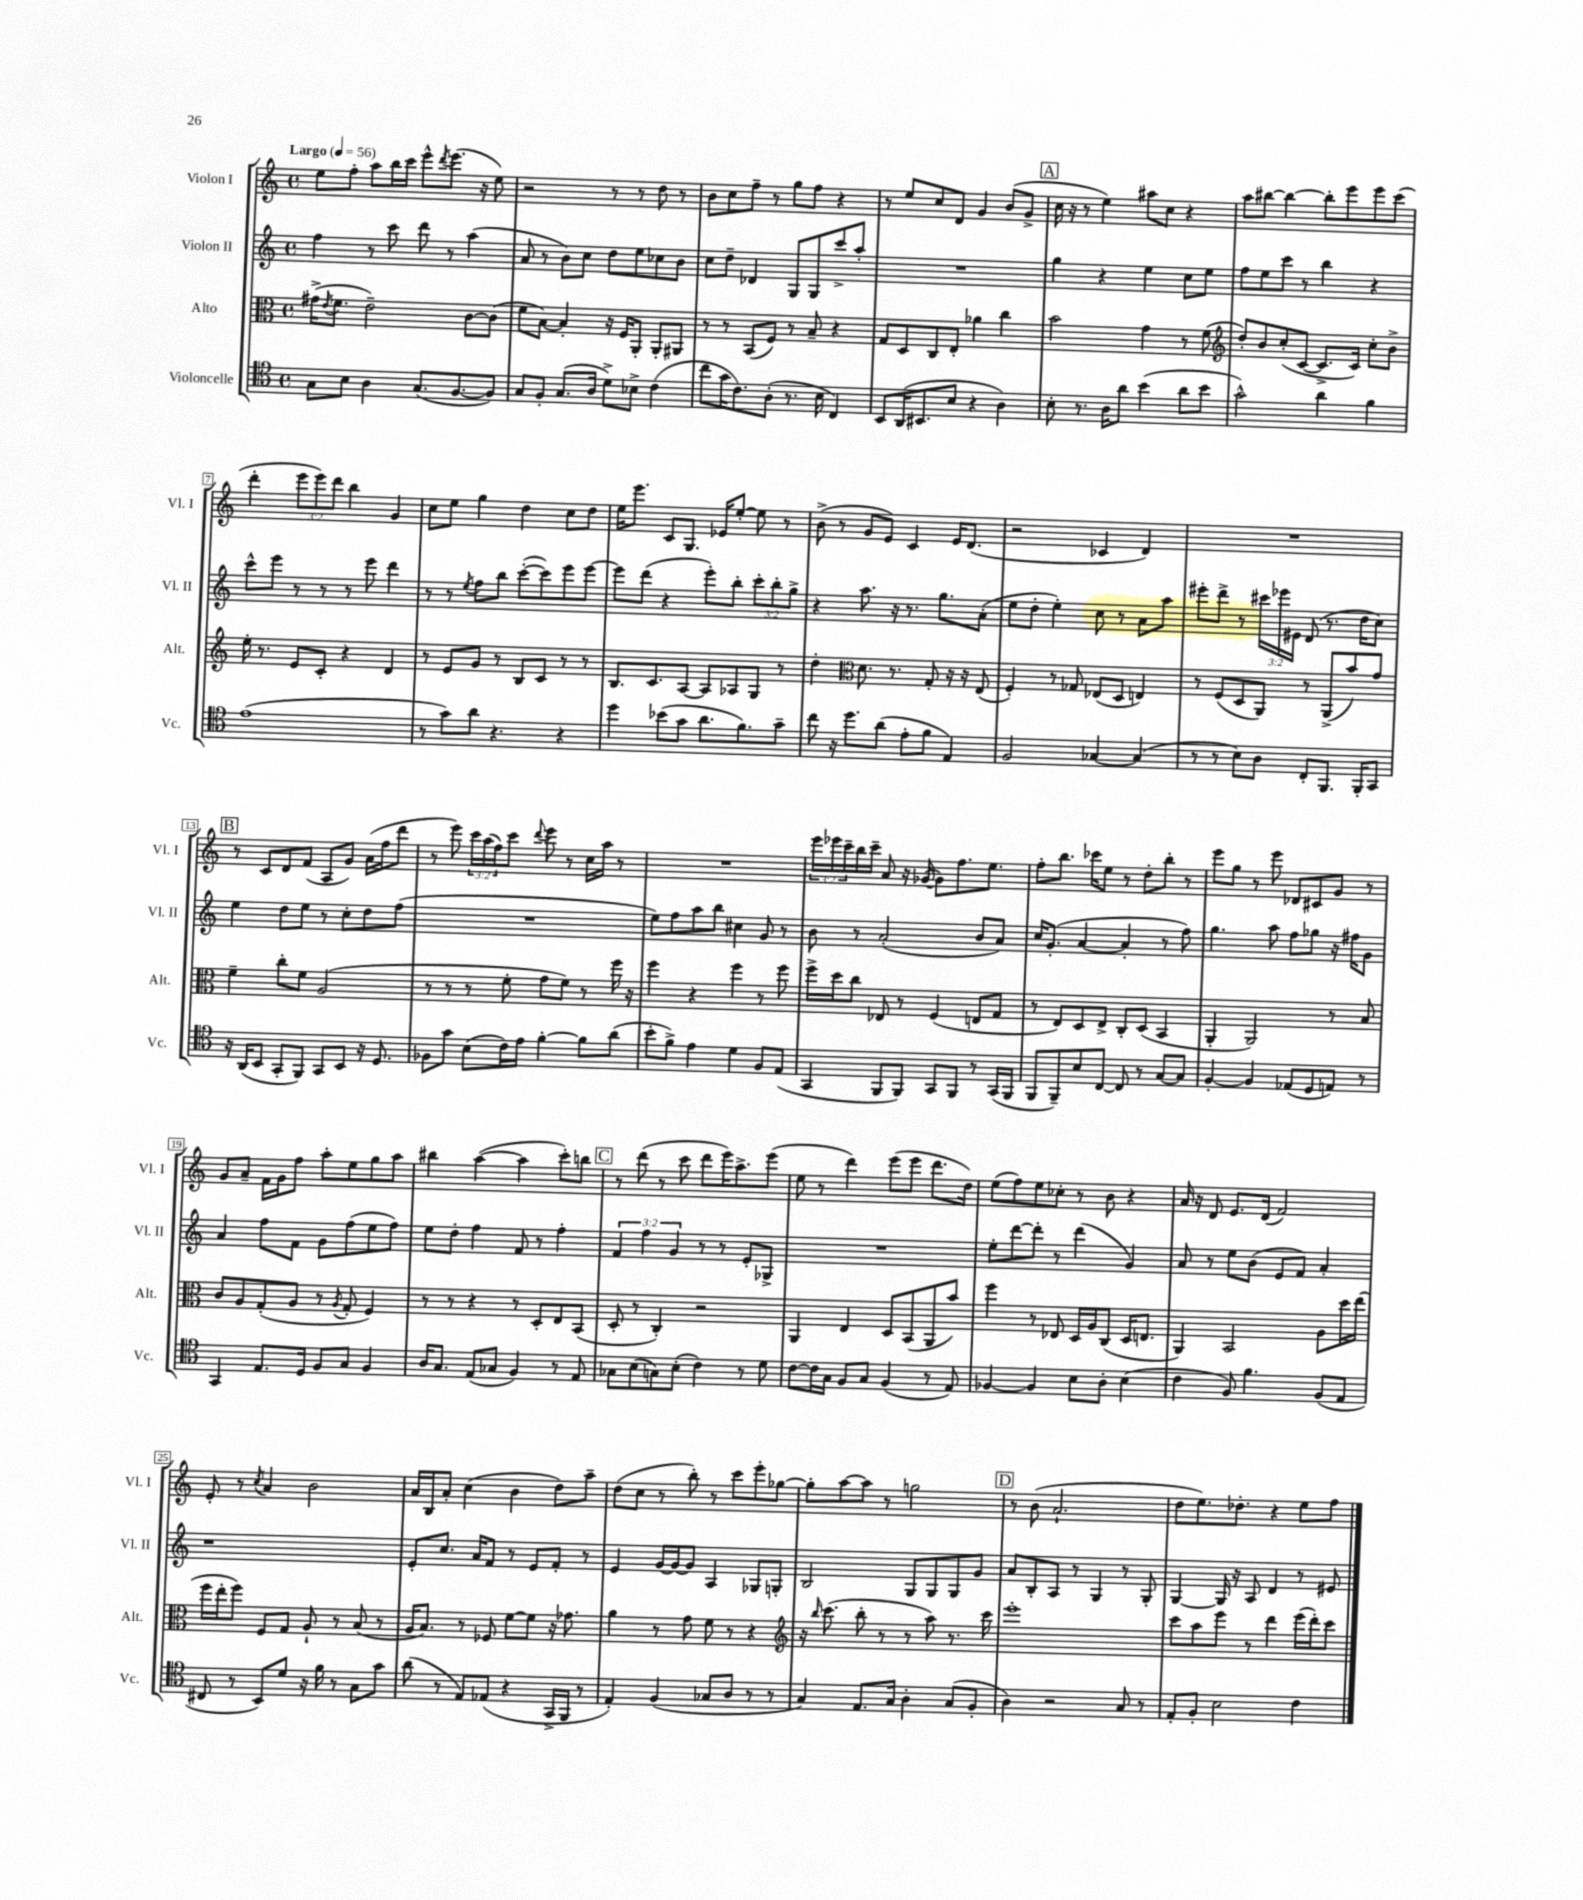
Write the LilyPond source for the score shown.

<<
\new StaffGroup <<
\new Staff = "s0" \with { instrumentName = "Violon I" shortInstrumentName = "Vl. I" } {
    \clef treble \key c \major \defaultTimeSignature \time 4/4 \override Staff.TupletNumber.text = #tuplet-number::calc-fraction-text \tempo "Largo" 4 = 56
    e''8 f''8-. a''8 b''16 c'''16 e'''8-^ \acciaccatura { d'''8 } e'''8.( r16 e''8) |
    r2 r8 r8 d''8 r8 |
    b'8 c''8 f''8-- r8 g''8 f''8 r4 |
    r8 e''8 c''8 d'8 g'4 b'8( g'8-> |
    \mark \markup { \box "A" } c''16 r16 r8 e''4) ais''8 c''8 r4 |
    a''8 bis''8~ bis''4~ bis''8-. e'''8 e'''8 c'''8( |
    d'''4-. \tuplet 3/2 { e'''8 e'''8) d'''8 } b''4 g'4 |
    c''8 e''8 g''4 d''4 c''8 d''8 |
    e''16 e'''8. c'8 g8. ees'16 e''8~-. e''8 r8 |
    b'8->( r8 g'8 e'8) c'4 e'16 d'8.( |
    r2 ces'4 d'4) |
    R1 |
    \mark \markup { \box "B" } r8 c'8 d'8 f'8( a8 g'8) a'16( f''16 d'''8 |
    r8 e'''8) \tuplet 3/2 { c'''16 a''16( f''16) } c'''8 \appoggiatura { d'''8 } e'''8 r8 c''16 a''16 r8 |
    R1 |
    \tuplet 3/2 { e'''16 ees'''16 c'''16-- } b''16 c'''16-- a'8 r16 ges'16~( ges'8) f''8. e''8. |
    f''8-. b''8. ces'''16 e''8 r8 d''8-. b''8-. r8 |
    e'''8 g''8 r8 e'''8 des'8 cis'8 g'8 r8 |
    g'8 a'8-- f'16 g'16 f''8 a''8-. e''8 g''8 a''8 |
    bis''4 a''4~( a''4 c'''8-.) b''8 |
    \mark \markup { \box "C" } r8 d'''8( r8 c'''8 d'''8 e'''16) a''8.-> e'''8( |
    e''8 r8 d'''4) e'''8( e'''8 d'''8. d''16) |
    e''8( f''8) e''8 ces''8-. r8 b'8 r4 |
    a'16 r16 d'8 e'8. d'16( f'2) |
    e'8-. r8 \acciaccatura { c''8 } a'4 b'2 |
    a'16 b16 a'8-. c''4( b'4 d''8) a''8-- |
    d''8( c''8 r8 b''8-.) r8 c'''8 e'''8-. ges''8~ |
    ges''8-. a''8~ a''8 r8 g''2 |
    \mark \markup { \box "D" } r8 b'8( a'2.-! |
    d''8 e''8.) des''8.-. r4 e''8 f''8 \bar "|." |
}
\new Staff = "s1" \with { instrumentName = "Violon II" shortInstrumentName = "Vl. II" } {
    \clef treble \key c \major \defaultTimeSignature \time 4/4 \override Staff.TupletNumber.text = #tuplet-number::calc-fraction-text
    f''4 r8 c'''8 d'''8 r8 a''4( |
    a'8 r8 b'8) c''8 d''8 e''8 ces''8 b'8 |
    c''8 d''8-- des'4 g8 g8 c'''8-> a''8-. |
    R1 |
    \mark \markup { \box "A" } g''4 r4 e''4 c''8 e''8 |
    f''8 e''8 c'''8 r8 b''4 r4 |
    c'''8-^ e'''8 r8 r8 r8 e'''8 d'''4 |
    r8 r8 \acciaccatura { e''8 } f''8 b''8 c'''8~-.( c'''8) e'''8 e'''8~ |
    e'''8 d'''8( r4 e'''8-.) b''8-. \tuplet 3/2 { c'''8-. b''8-. g''8-> } |
    r4 a''8. r16 r8. g''8. a'8-.( |
    e''8 d''8-. e''4-.) c''8 r8 a'8 a''8 |
    eis'''8-. d'''8-> r8 \tuplet 3/2 { cis'''16 ees'''16 eis'16 } d'8( r8. d''16 c''8) |
    \mark \markup { \box "B" } e''4 d''8 e''8 r8 c''8-. d''8 f''8( |
    R1 |
    e''8) f''8 a''8 b''8 cis''4 g'8 r8 |
    b'8 r8 a'2-.( b'8 a'8) |
    c''16 g'8.-.( a'4~ a'4-. r8 f''8) |
    g''4. a''8 f''8 ges''8 r16 fis''16 g'8 |
    a'4 f''8 f'8 g'8 f''8( e''8 f''8) |
    e''8 d''8-. f''4 f'8 r8 f''4-. |
    \mark \markup { \box "C" } \tuplet 3/2 { f'4 f''4 g'4 } r8 r8 e'8-. ges8-> |
    R1 |
    e''8-. d'''8~ d'''8-. r8 d'''4( g'4) |
    a'8 r8 e''8 b'8( e'8 f'8) a'4-. |
    r1 |
    e'8-. c''8. a'16 f'8 r8 e'8 f'8-. r8 |
    e'4 g'16~ g'16~ g'8 a4 ges8 g8-. |
    b2 g8 g8 g8 g'8 |
    \mark \markup { \box "D" } a'8 b8-. a8 r8 g4 r8 g8-. |
    g4~ g16 r16 a8 d'4 r8 eis'8 \bar "|." |
}
\new Staff = "s2" \with { instrumentName = "Alto" shortInstrumentName = "Alt." } {
    \clef alto \key c \major \defaultTimeSignature \time 4/4
    gis'16->( \acciaccatura { e'8 } f'8. e'2--) c'8~ c'8( |
    f'8 b8~) b4-. r16 f16 a,8-. a,8-. ais,8 |
    r8 r8 b,8( f8) r8 b8-- r4 |
    g8 d8 c8 e8-. aes'4 c''4 |
    \mark \markup { \box "A" } b'2 g'4 r8 f'8( |
    \clef treble d''8-.) b'8 c''8-.( c'8~ c'8.-> c'16) c''8-. b'8-> |
    e''16-. r8. e'8 c'8-. r4 d'4 |
    r8 e'8 g'8 r8 b8 c'8 r8 r8 |
    b8. c'8. a8~ a8 aes8 g8 r8 |
    d''4-. \clef alto d'8. r8. g8-. r16 r16 e8( |
    f4-.) r8 ges8 ees8( d8 e4) |
    r8 f8( d8 a,8) r8 a,8->( b'8) g'8 |
    \mark \markup { \box "B" } f'4-- c''8-. f'8 a2( |
    r8 r8 r8 f'8-. g'8 f'8) r8 f''16 r16 |
    f''4 r4 f''4 r8 f''8 |
    f''16-> d''16 c''8 ees8 r8 f4( e8 g8 |
    r8 e8) d8 e8-> c8-. d8( b,4 |
    a,4-. a,2) r8 b8 |
    c'8 a8 g8-.( a8 r8 \acciaccatura { a8 } g8-. f4) |
    r8 r8 r4 r8 d8-. e8 b,8( |
    \mark \markup { \box "C" } d8-. r8 c4-.) r2 |
    a,4 e4 d8 b,8( a,8 b'8) |
    f''4 r8 ees8 d16 a16 c8( d16 e8. |
    a,4) b,2 a8 d''16 e''16( |
    f''16 e''16-. f''8) f8 g8 a8-! r8 b8( r8 |
    a16 b8.) r8 fes8 f'8~ f'8 r16 ges'8. |
    a'4 r8 g'8 f'8 r8 r4 |
    \clef treble r16 \grace { b''16 } c'''8.( b''8-. r8 r8 a''8) r8. c'''16 |
    \mark \markup { \box "D" } e'''1-. |
    c'''8 a''8 e'''8 r8 d'''4 e'''16( d'''16-.) c'''8 \bar "|." |
}
\new Staff = "s3" \with { instrumentName = "Violoncelle" shortInstrumentName = "Vc." } {
    \clef tenor \key c \major \defaultTimeSignature \time 4/4
    g8 b8 a4 g8.( f8.~ f8) |
    g8 f8-. g8.( a16 d'8->) bes8-> c'4( |
    c''8 g'16 c'8.) a8-.( r8. b16 c4) |
    b,8 a,16( bis,8. b8 r4 a4) |
    \mark \markup { \box "A" } b8-. r8. a16 a'8 b'4( a'8 b'8 |
    g'2-^) a'4 f'4 |
    e'1( |
    r8 g'8) a'8 r4. r4 |
    d''4 bes'8( g'8 a'8. f'8.) g'8-- |
    c''8 r16 d''8. a'8( e'8-. f'8 e4) |
    f2 ges4~ ges4( |
    r8 r8 b8) a8 c8-. f,8. f,16-. g,8 |
    \mark \markup { \box "B" } r16 a,16( b,8 g,8-. f,8) g,8 b,8 r16 d8. |
    fes8 g'8 b8( c'16) e'16 f'4~-. f'8 a'8( |
    b'8-. f'8->) e'4 d'4 f8 e8( |
    g,4 f,8 f,8) g,8 f,8 r8 g,16( f,16 |
    f,8 f,8--) b8 c8~ c8 r8 g8~ g8 |
    f4~-. f4 ees8( d8 e8) r8 |
    g,4 e8. d16 f8 g8 f4 |
    a16 g8. e8( ges8 f4) r8 e8 |
    \mark \markup { \box "C" } ges8 b8( g8) b8-.( c'4) r8 d'8 |
    c'8~ c'16 g16 f8 g8 f4( r8 e8) |
    fes4~ fes4 b8 a8-. b4( |
    c'4 f8) f'4. f8( e8 |
    cis8 r8 b,8) d'8 r16 f'16 r8 g8 g'8 |
    a'8( r8 e8) ees8( r4 g,16-> f,16 r8 |
    e4-.) f4( ges8 a8 r8 r8 |
    g4) e8. g16 a4-. g8( f8-. |
    \mark \markup { \box "D" } a4) r2 g8 r8 |
    e8-. f8-. b2 c'4 \bar "|." |
}
>>
>>
\layout { \context { \Score \override BarNumber.stencil = #(make-stencil-boxer 0.1 0.3 ly:text-interface::print) } }
